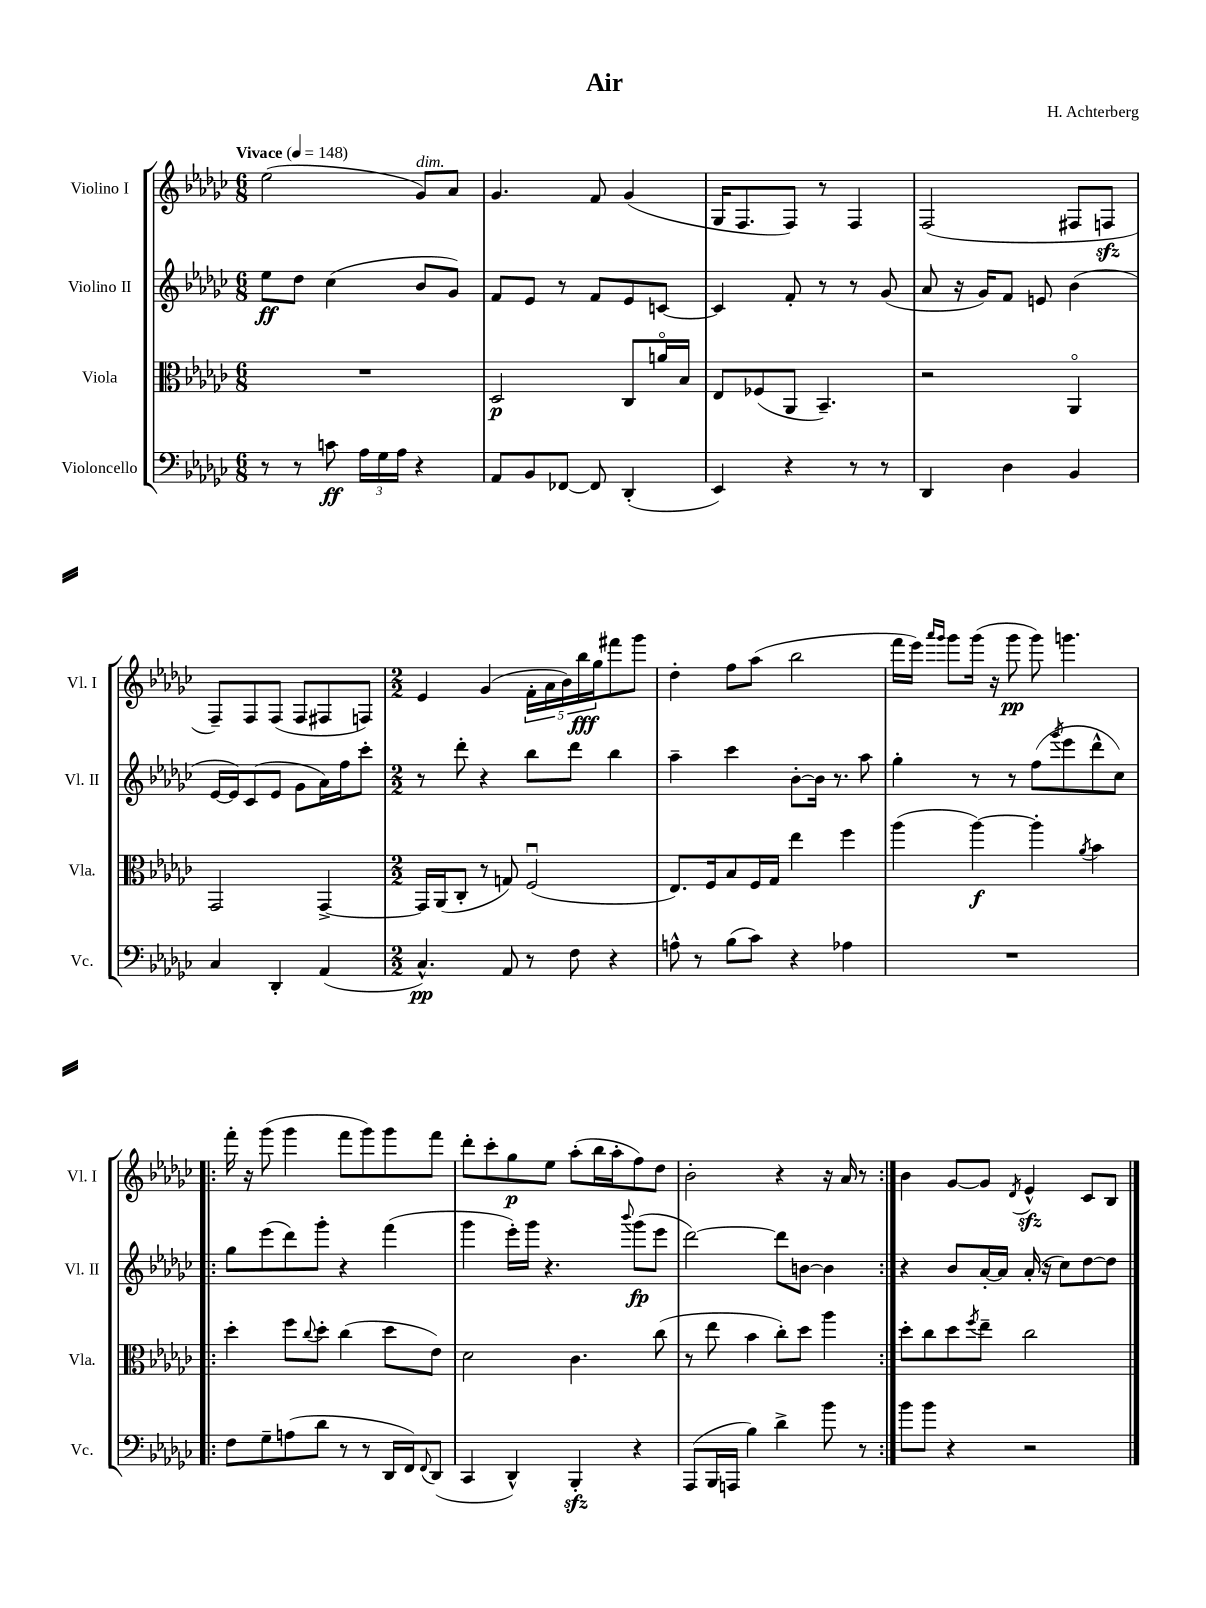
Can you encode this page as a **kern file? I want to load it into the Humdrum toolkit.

**kern	**dynam	**kern	**dynam	**kern	**dynam	**kern	**dynam
*part4	*part4	*part3	*part3	*part2	*part2	*part1	*part1
*staff4	*staff4	*staff3	*staff3	*staff2	*staff2	*staff1	*staff1
*I"Violoncello	*	*I"Viola	*	*I"Violino II	*	*I"Violino I	*
*I'Vc.	*	*I'Vla.	*	*I'Vl. II	*	*I'Vl. I	*
*clefF4	*	*clefC3	*	*clefG2	*	*clefG2	*
*k[b-e-a-d-g-c-]	*	*k[b-e-a-d-g-c-]	*	*k[b-e-a-d-g-c-]	*	*k[b-e-a-d-g-c-]	*
*M6/8	*	*M6/8	*	*M6/8	*	*M6/8	*
*MM148	*	*MM148	*	*MM148	*	*MM148	*
=1	=1	=1	=1	=1	=1	=1	=1
!	!	!	!	!	!	!LO:TX:a:B:t=Vivace	!
8r	.	2.r	.	8ee-\L	ff	(2ee-\	.
8r	.	.	.	8dd-\J	.	.	.
8cn\	ff	.	.	(4cc-\	.	.	.
24A-\LL	.	.	.	.	.	.	.
24G-\	.	.	.	.	.	.	.
24A-\JJ	.	.	.	.	.	.	.
!	!	!	!	!	!	!LO:TX:a:i:t=dim.	!
4r	.	.	.	8b-/L	.	8g-/L)	.
.	.	.	.	8g-/J)	.	8a-/J	.
=2	=2	=2	=2	=2	=2	=2	=2
8AA-/L	.	2D-/	p	8f/L	.	4.g-/	.
8BB-/	.	.	.	8e-/J	.	.	.
[8FF-X/J	.	.	.	8r	.	.	.
8FF-/]	.	.	.	8f/L	.	8f/	.
(4DD-'/	.	8C-/L	.	8e-/	.	(4g-/	.
.	.	16an/L	.	[8cn/J	.	.	.
.	.	16B-/JJ	.	.	.	.	.
=3	=3	=3	=3	=3	=3	=3	=3
4EE-/)	.	8E-/L	.	4c/]	.	16G-/KL	.
.	.	.	.	.	.	8.F/	.
.	.	(8F-X/	.	.	.	.	.
4r	.	8AA-/J	.	8f'/	.	8F/J)	.
.	.	4.BB-~/)	.	8r	.	8r	.
8r	.	.	.	8r	.	4F/	.
8r	.	.	.	(8g-/	.	.	.
=4	=4	=4	=4	=4	=4	=4	=4
4DD-/	.	2r	.	8a-/	.	(2F/	.
.	.	.	.	16r	.	.	.
.	.	.	.	16g-/KL)	.	.	.
4D-\	.	.	.	8f/J	.	.	.
.	.	.	.	8en/	.	.	.
4BB-/	.	4AA-/	.	(4b-\	.	8F#X/L	.
.	.	.	.	.	.	8Fnzz/J	.
!!LO:LB:g=z
=5	=5	=5	=5	=5	=5	=5	=5
4C-/	.	2GG-/	.	[16e-/LL	.	8F~/L)	.
.	.	.	.	16e-/J])	.	.	.
.	.	.	.	(8c-/	.	8F/	.
4DD-'/	.	.	.	8e-/J	.	(8F/J	.
.	.	.	.	8g-\L	.	8F/L	.
(4AA-/	.	[4GG-^/	.	16a-\L)	.	8F#X/	.
.	.	.	.	16ff\J	.	.	.
.	.	.	.	8ccc-'\J	.	8Fn/J)	.
=6	=6	=6	=6	=6	=6	=6	=6
*M2/2	*	*M2/2	*	*M2/2	*	*M2/2	*
4.C-^^/)	pp	16GG-/LL]	.	8r	.	4e-/	.
.	.	(16AA-/J	.	.	.	.	.
.	.	8C-'/J	.	8ddd-'\	.	.	.
.	.	8r	.	4r	.	(4g-/	.
8AA-/	.	8Gn/)	.	.	.	.	.
8r	.	(2Fu/	.	8bb-\L	.	20f'\LL	.
.	.	.	.	.	.	20a-\	.
.	.	.	.	.	.	20b-\)	.
8F\	.	.	.	8ddd-\J	.	.	.
.	.	.	.	.	.	20bb-\	fff
.	.	.	.	.	.	20gg-\J	.
4r	.	.	.	4bb-\	.	8fff#X\	.
.	.	.	.	.	.	8ggg-\J	.
=7	=7	=7	=7	=7	=7	=7	=7
8An^^\	.	8.E-/L)	.	4aa-~\	.	4dd-'\	.
8r	.	.	.	.	.	.	.
.	.	16F/k	.	.	.	.	.
(8B-\L	.	8B-/	.	4ccc-\	.	8ff\L	.
8c-\J)	.	16F/L	.	.	.	(8aa-\J	.
.	.	16G-/JJ	.	.	.	.	.
4r	.	4ee-\	.	[8b-'\L	.	2bb-\	.
.	.	.	.	16b-\Jk]	.	.	.
.	.	.	.	8.r	.	.	.
4A-X\	.	4ff\	.	.	.	.	.
.	.	.	.	8aa-\	.	.	.
=8	=8	=8	=8	=8	=8	=8	=8
1r	.	(4aa-\	.	4gg-'\	.	16fff\LL	.
.	.	.	.	.	.	16eee-\JJ)	.
.	.	.	.	.	.	16qqaaa-/LL	.
.	.	.	.	.	.	16qqggg-/JJ	.
.	.	.	.	.	.	8ggg-\L	.
.	.	[4aa-\)	f	8r	.	(16ggg-\Jk	.
.	.	.	.	.	.	16r	.
.	.	.	.	8r	.	8ggg-\	pp
.	.	4aa-'\]	.	(8ff\L	.	8ggg-\)	.
.	.	.	.	8qggg-/	.	.	.
.	.	.	.	8eee-\	.	4.gggn\	.
.	.	8qa-/	.	.	.	.	.
.	.	4b-\	.	8ddd-^^\	.	.	.
.	.	.	.	8cc-\J)	.	.	.
!!LO:LB:g=z
=9!|:	=9!|:	=9!|:	=9!|:	=9!|:	=9!|:	=9!|:	=9!|:
8F\L	.	4dd-'\	.	8gg-\L	.	16fff'\	.
.	.	.	.	.	.	16r	.
8G-~\	.	.	.	(8eee-\	.	(8ggg-\	.
(8An\	.	8ff\L	.	8ddd-\)	.	4ggg-\	.
.	.	8qqcc-/	.	.	.	.	.
8d-\J	.	8dd-'\J	.	8ggg-'\J	.	.	.
8r	.	(4cc-\	.	4r	.	8fff\L	.
8r	.	.	.	.	.	8ggg-\)	.
16DD-/LL	.	8dd-\L	.	(4fff\	.	8ggg-\	.
16FF/J)	.	.	.	.	.	.	.
8qqFF/	.	.	.	.	.	.	.
(8DD-/J	.	8e-\J)	.	.	.	8fff\J	.
=10	=10	=10	=10	=10	=10	=10	=10
4CC-/	.	2d-\	.	4ggg-\	.	8ddd-'\L	.
.	.	.	.	.	.	8ccc-'\	.
4DD-^^/)	.	.	.	16eee-'\LL)	.	8gg-\	p
.	.	.	.	16ggg-\JJ	.	.	.
.	.	.	.	4.r	.	8ee-\J	.
4BBB-zz'/	.	4.c-\	.	.	.	(8aa-'\L	.
.	.	.	.	.	.	16bb-\L	.
.	.	.	.	.	.	16aa-'\J	.
.	.	.	.	8qqbbb-/	.	.	.
4r	.	.	.	(8ggg-\L	fp	8ff\)	.
.	.	(8cc-\	.	8eee-\J	.	8dd-\J	.
=11	=11	=11	=11	=11	=11	=11	=11
(8AAA-/L	.	8r	.	[2ddd-\)	.	2b-'\	.
16BBB-/L	.	8ee-\	.	.	.	.	.
16AAAn/JJ	.	.	.	.	.	.	.
4B-\)	.	4b-\	.	.	.	.	.
4d-^\	.	8cc-'\L)	.	8ddd-\L]	.	4r	.
.	.	8dd-\J	.	[8bn\J	.	.	.
8b-\	.	4aa-\	.	4b\]	.	16r	.
.	.	.	.	.	.	16a-/	.
8r	.	.	.	.	.	8r	.
=12:|!	=12:|!	=12:|!	=12:|!	=12:|!	=12:|!	=12:|!	=12:|!
8b-\L	.	8dd-'\L	.	4r	.	4b-\	.
8b-\J	.	8cc-\	.	.	.	.	.
4r	.	8dd-\	.	8b-/L	.	[8g-/L	.
.	.	8qff/	.	.	.	.	.
.	.	8ee-~\J	.	[16a-'/L	.	8g-/J]	.
.	.	.	.	16a-/JJ]	.	.	.
.	.	.	.	.	.	8qd-/	.
2r	.	2cc-\	.	(16a-'/	.	4e-zz^^/	.
.	.	.	.	16r	.	.	.
.	.	.	.	8cc-\L)	.	.	.
.	.	.	.	[8dd-\	.	8c-/L	.
.	.	.	.	8dd-\J]	.	8B-/J	.
==	==	==	==	==	==	==	==
*-	*-	*-	*-	*-	*-	*-	*-
